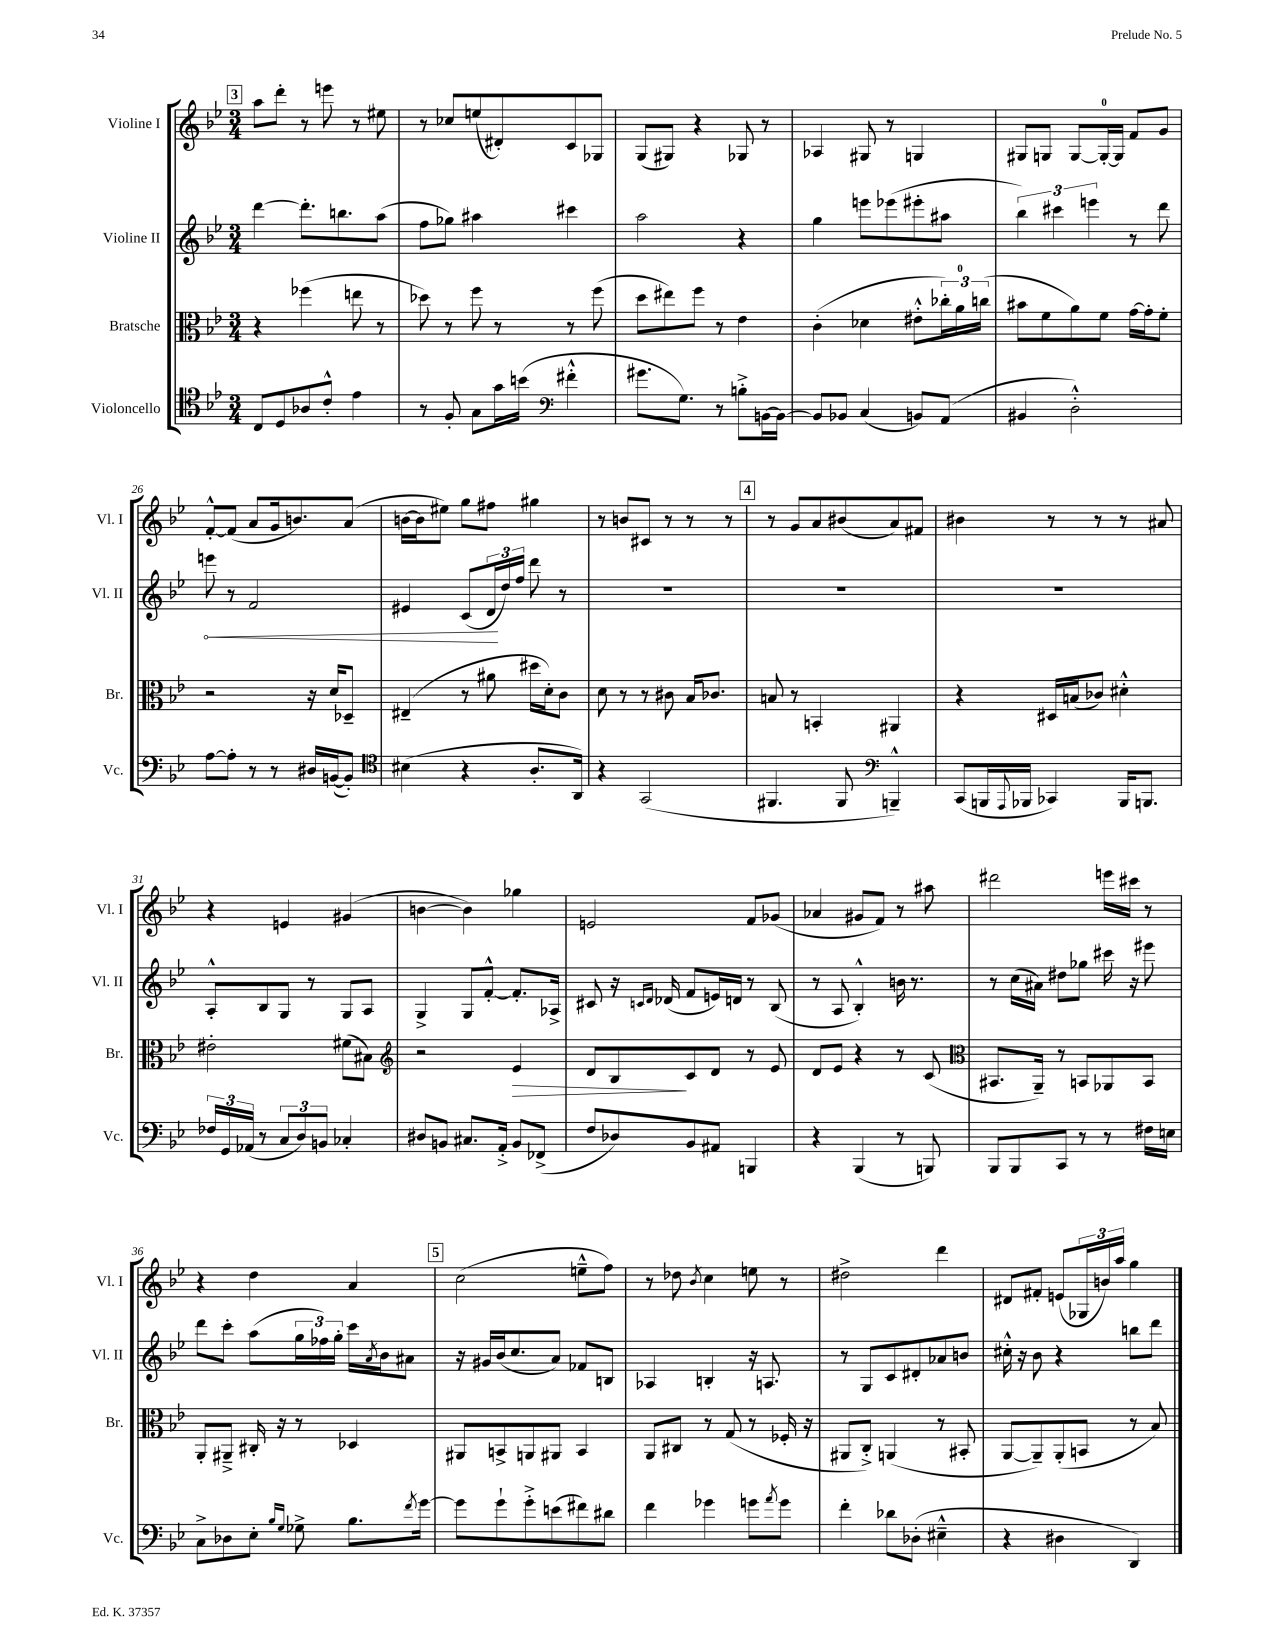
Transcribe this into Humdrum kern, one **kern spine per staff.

**kern	**kern	**dynam	**kern	**dynam	**kern
*part4	*part3	*part3	*part2	*part2	*part1
*staff4	*staff3	*staff3	*staff2	*staff2	*staff1
*I"Violoncello	*I"Bratsche	*	*I"Violine II	*	*I"Violine I
*I'Vc.	*I'Br.	*	*I'Vl. II	*	*I'Vl. I
*clefC4	*clefC3	*	*clefG2	*	*clefG2
*k[b-e-]	*k[b-e-]	*	*k[b-e-]	*	*k[b-e-]
*M3/4	*M3/4	*	*M3/4	*	*M3/4
!!LO:REH:place=s1:t=3
=21	=21	=21	=21	=21	=21
8C/L	4r	.	[4ddd\	.	8aa\L
8D/	.	.	.	.	8ddd'\J
8A-X/	(4ff-X\	.	8.ddd'\L]	.	8r
8c'^^/J	.	.	.	.	8eeen\
.	.	.	8.bbn\	.	.
4e-\	8een\	.	.	.	8r
.	8r	.	(8aa\J	.	8ee#X\
=22	=22	=22	=22	=22	=22
8r	8dd-X\)	.	8ff\L	.	8r
8F'/	8r	.	8gg-X\J)	.	8cc-X/L
8G\L	8ff\	.	4aa#X\	.	(8een/
16g\L	8r	.	.	.	8d#X'/)
(16bn\JJ	.	.	.	.	.
*clefF4	*	*	*	*	*
4f#X'^^\	8r	.	4ccc#X\	.	8c/
.	(8ff\	.	.	.	8G-X/J
=23	=23	=23	=23	=23	=23
8.g#X\L	8dd\L	.	2aa\	.	(8G/L
.	8ee#X\)	.	.	.	8G#X/J)
8.G\J)	.	.	.	.	.
.	8ff\J	.	.	.	4r
8r	8r	.	.	.	.
8Bn'^\L	4e-\	.	4r	.	8G-X/
[16BBn\L	.	.	.	.	8r
16BB\JJ_	.	.	.	.	.
=24	=24	=24	=24	=24	=24
8BB/L]	(4c'\	.	4gg\	.	4A-X/
8BB-X/J	.	.	.	.	.
(4C/	4d-X\	.	8eeen\L	.	8G#X/
.	.	.	(8eee-X\	.	8r
8BBn/L)	8e#X'^^\L	.	8eee#X'\	.	4Gn/
(8AA/J	24cc-X'\L)	.	8aa#X\J	.	.
.	24a\	.	.	.	.
.	(24ccn\JJ	.	.	.	.
=25	=25	=25	=25	=25	=25
4BB#X/	8b#X\L	.	6bb-\)	.	8G#X/L
.	8f\	.	.	.	8Gn/J
.	.	.	6ccc#X\	.	.
2D'^^\)	8a\)	.	.	.	[8G/L
.	.	.	6eeen\	.	.
.	8f\J	.	.	.	16G'/L_
.	.	.	.	.	16G/JJ]
.	[16g\LL	.	8r	.	8f/L
.	16g'\J]	.	.	.	.
.	8f'\J	.	8ddd\	.	8g/J
!!LO:LB:g=z
=26	=26	=26	=26	=26	=26
!	!	!	!	!LO:HP:b	!
[8A\L	2r	.	8eeen\	<	[8f'^^/L
8A'\J]	.	.	8r	.	(8f/J]
8r	.	.	2f/	.	8a/L
8r	.	.	.	.	16g/k
.	.	.	.	.	8.bn/)
16D#X/LL	16r	.	.	.	.
([16BBn/J	16d/KL	.	.	.	.
8BB'/J])	8D-X~/J	.	.	.	(8a/J
=27	=27	=27	=27	=27	=27
*clefC4	*	*	*	*	*
(4B#X\	(4E#X~/	.	4e#X/	.	[16bn\LL
.	.	.	.	.	16b\J]
.	.	.	.	.	8ee#X\J)
4r	8r	.	(8c/L	.	8gg\L
.	8a#X\	.	24d/L	.	8ff#X\J
.	.	.	24dd/)	[	.
.	.	.	24ff/JJ	.	.
8.A'/L	16dd#X\LL	.	8ddd\	.	4gg#X\
.	16d'\J)	.	.	.	.
.	8c\J	.	8r	.	.
16AA/Jk)	.	.	.	.	.
=28	=28	=28	=28	=28	=28
4r	8d\	.	2.r	.	8r
.	8r	.	.	.	8bn/L
(2GG/	8r	.	.	.	8c#X/J
.	8c#X\	.	.	.	8r
.	16B-/KL	.	.	.	8r
.	8.c-X/J	.	.	.	.
.	.	.	.	.	8r
!!LO:REH:place=s1:t=4
=29	=29	=29	=29	=29	=29
4.FF#X/	8Bn/	.	2.r	.	8r
.	8r	.	.	.	8g/L
.	4BBn'/	.	.	.	8a/
8FF#/	.	.	.	.	(8b#X/
*clefF4	*	*	*	*	*
4BBBn~^^/)	4AA#X/	.	.	.	8a/)
.	.	.	.	.	8f#X/J
=30	=30	=30	=30	=30	=30
(8CC/L	4r	.	2.r	.	4b#X\
16BBBn/L	.	.	.	.	.
8qqAAA/	.	.	.	.	.
16BBB-X/JJ	.	.	.	.	.
4CC-X/)	16D#X/LL	.	.	.	8r
.	(16Bn/J	.	.	.	.
.	8c-X/J)	.	.	.	8r
16BBB-/KL	4d#X'^^\	.	.	.	8r
8.BBBn/J	.	.	.	.	.
.	.	.	.	.	8a#X/
!!LO:LB:g=z
=31	=31	=31	=31	=31	=31
24F-X/LL	2e#X'\	.	8A'^^/L	.	4r
24GG/	.	.	.	.	.
(24AA-X/JJ	.	.	.	.	.
8r	.	.	8B-/	.	.
12C/L	.	.	8G/J	.	4en/
12D/)	.	.	.	.	.
.	.	.	8r	.	.
12BBn/J	.	.	.	.	.
4C-X'/	(8f#X\L	.	8G/L	.	(4g#X/
.	8B#X\J)	.	8A/J	.	.
=32	=32	=32	=32	=32	=32
*	*clefG2	*	*	*	*
8D#X/L	2r	.	4G^/	.	[4bn\
8BBn/J	.	.	.	.	.
8.C#X/L	.	.	8G/L	.	4b\])
.	.	.	[8f'^^/J	.	.
16AA'^/Jk	.	.	.	.	.
!	!	!LO:HP:b	!	!	!
8BB/L	4e-/	>	8.f'/L]	.	4gg-X\
(8FF-X^/J	.	.	.	.	.
.	.	.	16A-X^/Jk	.	.
=33	=33	=33	=33	=33	=33
8F/L	8d/L	.	8c#X/	.	2en/
8D-X/)	8B-/	.	16r	.	.
.	.	.	16qqcn/LL	.	.
.	.	.	16qqd/JJ	.	.
.	.	.	(16d-X/	.	.
8BB-/	8c/	]	8f/L	.	.
8AA#X/J	8d/J	.	16en/L)	.	.
.	.	.	16dn/JJ	.	.
4BBBn/	8r	.	8r	.	8f/L
.	8e-/	.	(8B-/	.	(8g-X/J
=34	=34	=34	=34	=34	=34
4r	8d/L	.	8r	.	4a-X/
.	8e-/J	.	8A/	.	.
(4BBB-/	4r	.	4B-'^^/)	.	8g#X/L
.	.	.	.	.	8f/J)
8r	8r	.	16bn\	.	8r
.	.	.	8.r	.	.
8BBBn/)	(8c/	.	.	.	8aa#X\
=35	=35	=35	=35	=35	=35
*	*clefC3	*	*	*	*
8BBB-/L	8.BB#X/L	.	8r	.	2ddd#X\
8BBB-/	.	.	(16cc\LL	.	.
.	16AA~/Jk)	.	16a#X\JJ)	.	.
8CC/J	8r	.	8dd#X\L	.	.
8r	8BBn/L	.	8gg-X\J	.	.
8r	8AA-X/	.	16ccc#X\	.	16eeen\LL
.	.	.	16r	.	16ccc#X\JJ
16F#X\LL	8BB/J	.	8eee#X\	.	8r
16En\JJ	.	.	.	.	.
!!LO:LB:g=z
=36	=36	=36	=36	=36	=36
8C^\L	8AA'/L	.	8ddd\L	.	4r
8D-X\	8AA#X~^/J	.	8ccc'\J	.	.
8E-'\J	16C#X'/	.	(8aa\L	.	4dd\
.	16r	.	.	.	.
16qqB-/LL	.	.	.	.	.
16qqG/JJ	.	.	.	.	.
8G-X^\	8r	.	24gg\L	.	.
.	.	.	24ff-X\)	.	.
.	.	.	24gg'\JJ	.	.
8.B-\L	4D-X/	.	16ccc\LL	.	4a/
.	.	.	8qa/	.	.
.	.	.	16b-\J	.	.
.	.	.	8a#X\J	.	.
8qf/	.	.	.	.	.
[16g\Jk	.	.	.	.	.
!!LO:REH:place=s1:t=5
=37	=37	=37	=37	=37	=37
8g\L]	8AA#X/L	.	16r	.	(2cc\
.	.	.	16g#X/LL	.	.
8g`\	8BBn^/	.	(16b-/J	.	.
.	.	.	8.cc/	.	.
8g'^\	8AAn/	.	.	.	.
(8en\	8AA#X/J	.	8a/J)	.	.
8f#X\)	4BB/	.	8f-X/L	.	8een~^^\L
8d#X\J	.	.	8Bn/J	.	8ff\J)
=38	=38	=38	=38	=38	=38
4f\	8AA/L	.	4A-X/	.	8r
.	8C#X/J	.	.	.	8dd-X\
.	.	.	.	.	8qb-/
4g-X\	8r	.	4Bn'/	.	4cc\
.	(8G/	.	.	.	.
8gn\L	8r	.	16r	.	8een\
.	.	.	8.An/	.	.
8qa/	.	.	.	.	.
8g\J	16F-X'/	.	.	.	8r
.	16r	.	.	.	.
=39	=39	=39	=39	=39	=39
4f'\	8AA#X/L	.	8r	.	2dd#X^\
.	8C'^/J)	.	8G/L	.	.
8d-X\L	(4AAn/	.	8c/	.	.
(8D-X'\J	.	.	8d#X'/	.	.
4E#X~^^\	8r	.	8a-X/	.	4ddd\
.	8BB#X'/	.	8bn/J	.	.
=40	=40	=40	=40	=40	=40
4r	[8AA/L	.	16cc#X'^^\	.	8d#X/L
.	.	.	16r	.	.
.	8AA~/])	.	8b-\	.	8f#X'/J
4D#X\	(8AA'/	.	4r	.	(8en/L
.	8BBn/J	.	.	.	24G-X/L
.	.	.	.	.	24bn/)
.	.	.	.	.	24aa/JJ
4DD/)	8r	.	8bbn\L	.	4gg\
.	8B-/)	.	8ddd\J	.	.
==	==	==	==	==	==
*-	*-	*-	*-	*-	*-
